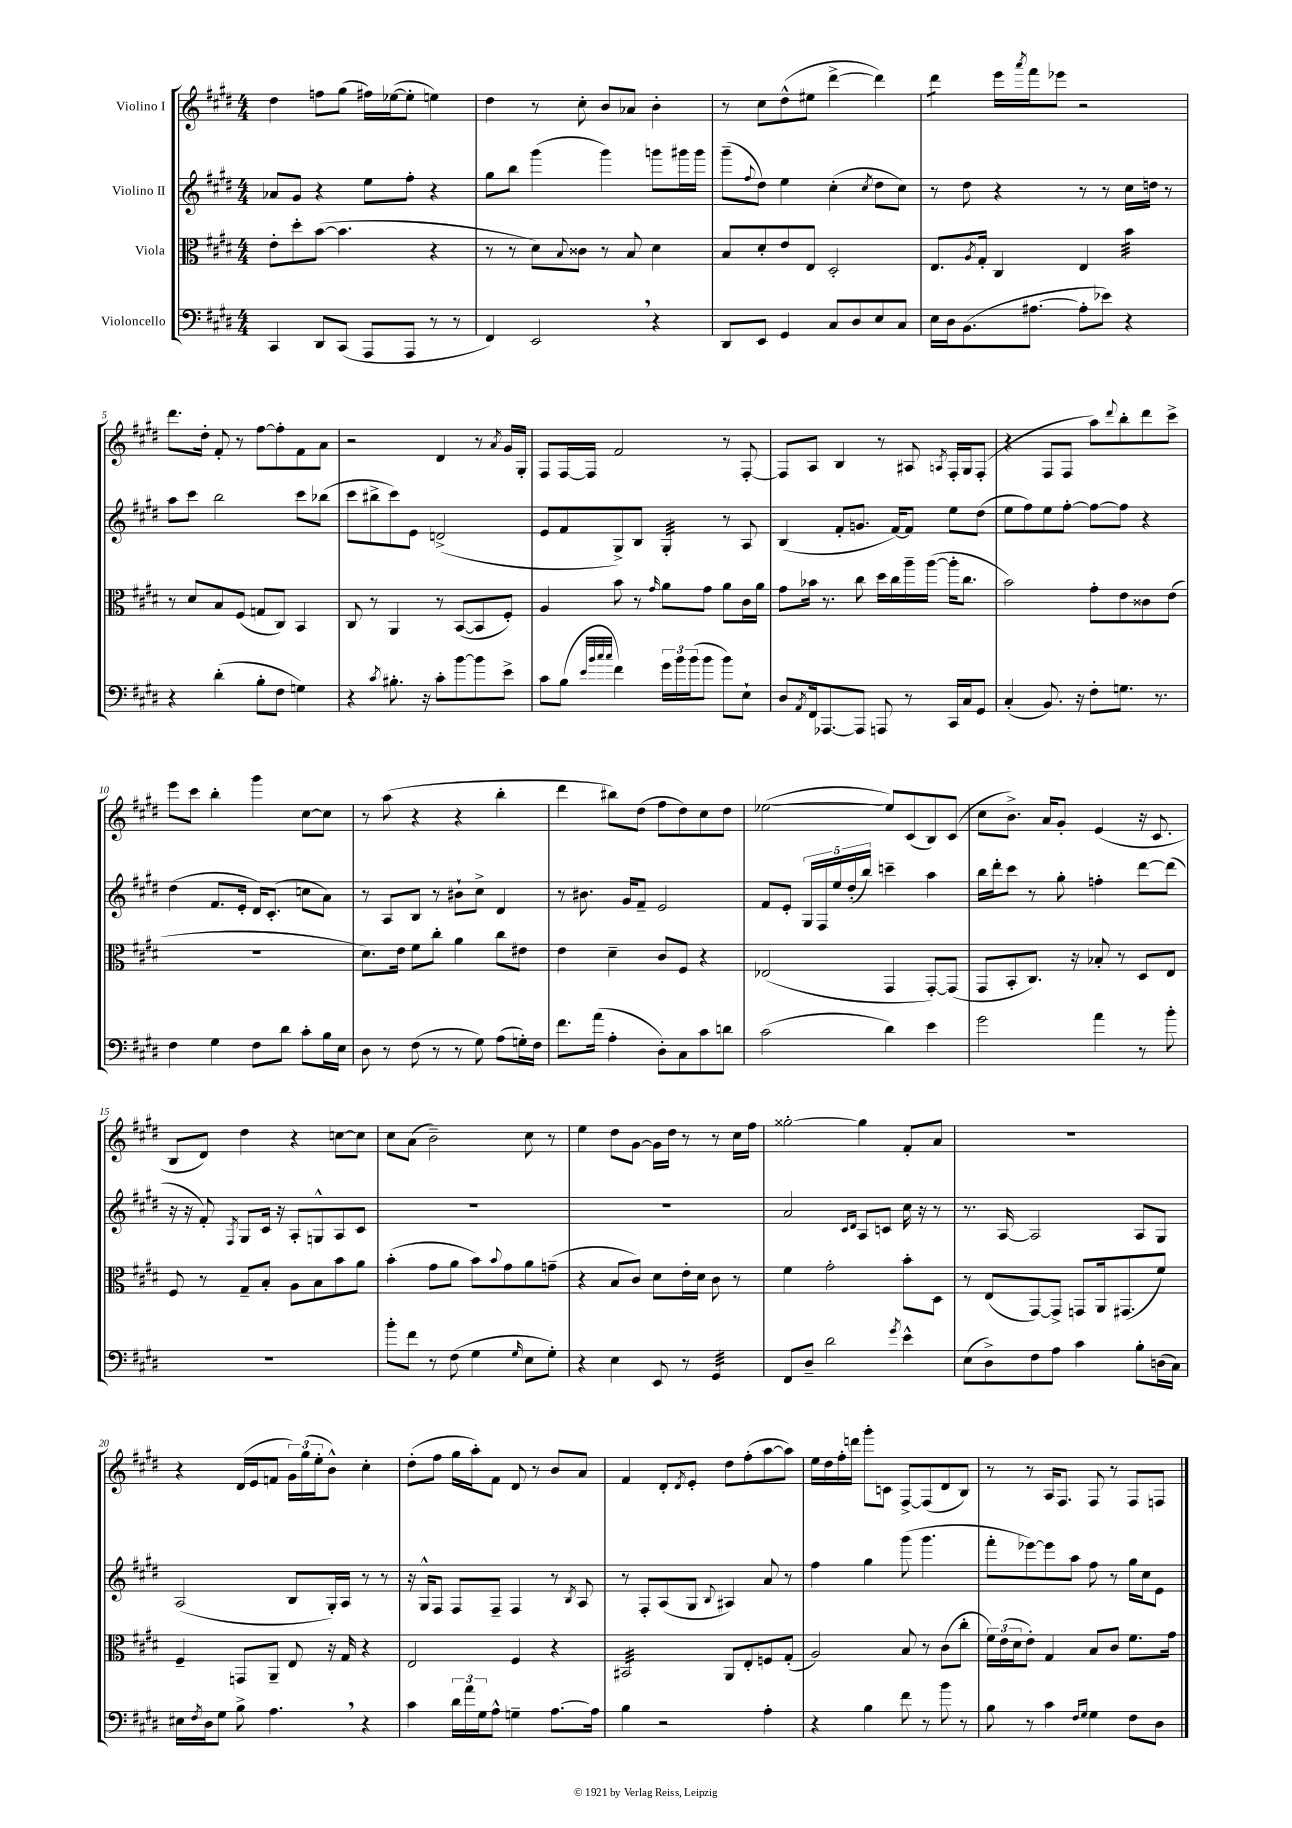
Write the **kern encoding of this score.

**kern	**kern	**kern	**kern
*staff4	*staff3	*staff2	*staff1
*clefF4	*clefC3	*clefG2	*clefG2
*k[f#c#g#d#]	*k[f#c#g#d#]	*k[f#c#g#d#]	*k[f#c#g#d#]
*M4/4	*M4/4	*M4/4	*M4/4
4CC#	8e'	8a-	4dd#
.	8dd#'	8g#	.
8DD#	([8b	4r	8ff
(8CC#	4.b]	.	(8gg#
8AAA	.	8ee	16ff#)
.	.	.	([16ee-
8AAA	.	8ff#'	8ee-']
8r	4r	4r	4ee)
8r	.	.	.
=	=	=	=
4FF#)	8r	8gg#	4dd#
.	8r	8bb	.
2EE	8d#)	(4ggg#	8r
.	8qqB	.	.
.	8c##	.	8cc#'
.	8r	4ggg#)	8b
.	8B	.	8a-
4r	4d#	8ggg	4b'
.	.	16ggg#	.
.	.	16ggg#	.
=	=	=	=
8DD#	8B	(8ggg#~	8r
.	.	8qqff#	.
8EE	8d#'	8dd#)	8cc#
4GG#	8e	4ee	(8dd#^^
.	8E	.	8ee#
8C#	2D#'	(4cc#'	[4ddd#^
8D#	.	.	.
.	.	8qcc#	.
8E	.	8dd#	4ddd#])
8C#	.	8cc#)	.
=	=	=	=
16E	8.E	8r	4ddd#
16D#	.	.	.
(8.BB	.	8dd#	.
.	8qA	.	.
.	16G#'	.	.
.	4C#	4r	16eee
.	.	.	8qaaa
[8.A#	.	.	16fff#
.	.	.	8eee-
8A#']	4E	8r	2r
8e-)	.	8r	.
4r	4b	16cc#	.
.	.	16dd	.
.	.	8r	.
=	=	=	=
4r	8r	8aa	8.ddd#
.	8d#	8ccc#	.
.	.	.	16dd#'
(4d#'	8B	2bb	8f#'
.	(8F#	.	8r
8B'	8G	.	[8ff#
8F#	8C#)	.	8ff#']
4G)	4BB	8ccc#	8f#
.	.	(8bb-	8a
=	=	=	=
4r	8C#	8ccc#	2r
.	8r	8bb#^	.
8qc#	.	.	.
8.B#'	4AA	8ccc#)	.
.	.	8e	.
16r	.	.	.
8c#'	8r	(2d^	4d#
[8b	([8BB	.	.
8b]	8BB]	.	8r
.	.	.	8qa
8e^	8F#')	.	16g#
.	.	.	16G#'
=	=	=	=
8c#	4A	8e	8F#
(8B	.	8f#	[16F#
.	.	.	16F#]
32qqe	.	.	.
32qqb	.	.	.
32qqcc#	.	.	.
32qqcc#	.	.	.
4f#)	8b	8G#^)	2f#
.	8r	8B	.
.	16qqg#	.	.
24g#	8a	4G#'	.
24b	.	.	.
(24b	.	.	.
8b	8g#	.	.
8b)	8a	8r	8r
8E`	16c#	8A	[8F#'
.	16a	.	.
=	=	=	=
8D#	8g#	(4B	8F#]
8qAA	.	.	.
16FF#	16b-	.	8A
[8.AAA-	8.r	.	.
.	.	8f#'	4B
8AAA-]	8cc#	8.g	.
8AAA	16dd#	.	8r
.	16cc#	[16f#)	.
8r	16aa~	8f#]	8A#
.	([16aa	.	.
.	.	.	8qA
16CC#	16aa']	8ee	16F#'
16C#	8.cc#	.	16G#
8GG#	.	(8dd#	(8F#'
=	=	=	=
(4C#'	2b)	8ee	4r
.	.	8ff#)	.
8.BB)	.	8ee	8F#
.	.	[8ff#'	8F#
16r	.	.	.
8F#'	8g#'	8ff#_	8aa)
.	.	.	8qqddd#
8.G	8e	8ff#]	8bb'
.	8c##	4r	8ddd#
8.r	.	.	.
.	(8e	.	8ccc#^
=	=	=	=
4F#	1r	(4dd#	8eee
.	.	.	8ccc#
4G#	.	8.f#	4bb'
.	.	16e'	.
8F#	.	16d#)	4ggg#
.	.	(8.c#'	.
8d#	.	.	.
8c#'	.	8cc	[8cc#
16B	.	8a)	8cc#]
16E	.	.	.
=	=	=	=
8D#	8.d#)	8r	8r
8r	.	8A	(8aa
.	16e	.	.
(8F#	8f#	8B	4r
8r	8cc#'	8r	.
8r	4a	8b#`	4r
8G#)	.	8cc#^	.
(8A	8cc#	4d#	4bb'
16G')	8e#	.	.
16F#	.	.	.
=	=	=	=
8.f#	4e	8r	4ddd#
.	.	8.b#	.
(16a	.	.	.
4A'	4d#~	.	8bb#)
.	.	16g#	.
.	.	8f#~	(8dd#
8D#')	8c#	2e	8ff#
8C#	8F#	.	8dd#)
8c#	4r	.	8cc#
8d	.	.	8dd#
=	=	=	=
(2c#	(2E-	8f#	([2ee-
.	.	8e'	.
.	.	20G#	.
.	.	20F#	.
.	.	20ee	.
.	.	(20dd#'	.
.	.	20bb)	.
4d#)	4GG#	4ccc~	8ee-])
.	.	.	(8c#
4e	[8GG#')	4aa	8B)
.	(8GG#]	.	(8c#
=	=	=	=
2g#	8GG#	16bb	8cc#
.	.	16ddd#'	.
.	8BB'	8ccc#	8.b^)
.	8.C#)	8r	.
.	.	.	16a
.	.	8gg#'	8g#'
.	16r	.	.
4a	8B-'	4ff'	(4e
.	8r	.	.
8r	8D#	[8ddd#	16r
.	.	.	8.c#
8b'	8E	(8ddd#]	.
=	=	=	=
1r	8F#	16r	8B
.	.	16r	.
.	8r	8f#')	8d#)
.	.	8qF#	.
.	8G#~	8G#	4dd#
.	8B'	16c#	.
.	.	16r	.
.	8A	8A'	4r
.	8B	8G^^	.
.	8b	8A	[8cc
.	8a	8c#	8cc]
=	=	=	=
8b'	(4b'	1r	8cc#
8f#	.	.	(8a
8r	8g#	.	2b~)
(8F#	8a	.	.
4G#	8b)	.	.
.	8qqb	.	.
.	8g#	.	.
16qqG#	.	.	.
8E	8a	.	8cc#
8G#')	(8g~	.	8r
=	=	=	=
4r	4r	1r	4ee
4E	8B	.	8dd#
.	8c#)	.	[8g#
8EE	8d#	.	16g#]
.	.	.	16dd#
8r	16e'	.	8r
.	16d#	.	.
4GG#	8c#	.	8r
.	8r	.	16cc#
.	.	.	16ff#
=	=	=	=
8FF#	4f#	2a	[2gg##'
8D#~	.	.	.
2d#	2g#'	.	.
.	.	16qqc#	.
.	.	16qqd#	.
.	.	8A	4gg##]
.	.	8c	.
8qg#	.	.	.
4e^^	8b'	16cc#	8f#'
.	.	16r	.
.	8D#	8r	8a
=	=	=	=
(8E	8r	8.r	1r
8D#^)	(8E	.	.
.	.	[16A	.
8F#	[8GG#)	2A]	.
8A	8GG#^]	.	.
4c#	8GG	.	.
.	16AA	.	.
.	(8.GG#	.	.
8B'	.	8A	.
(16D	8f#)	8G#	.
16C#)	.	.	.
=	=	=	=
16E#	4F#~	(2A	4r
8qF#	.	.	.
16D#	.	.	.
8G#	.	.	.
8B^	8GG	.	(16d#
.	.	.	16e
4.A	8AA~	.	8f
.	8E	8B	24g#)
.	.	.	(24gg#
.	.	.	24ee'
.	16r	16G#')	8b^^)
.	16G#	16A	.
4r	4r	8r	4cc#'
.	.	8r	.
=	=	=	=
4c#	2E	16r	(8dd#'
.	.	16G#^^	.
.	.	8F#	8ff#
24d#	.	8F#	16gg#
24a	.	.	.
.	.	.	16aa')
24G#	.	.	.
8A^^	.	8F#~	8f#
4G~	4F#	4F#	8d#
.	.	.	8r
[8.A	4r	8r	8b
.	.	8qB	.
.	.	8A	8a
16A]	.	.	.
=	=	=	=
4B	2BB#	8r	4f#
.	.	8F#'	.
2r	.	(8A	8d#'
.	.	.	8qd#
.	.	8G#	8e'
.	.	8qqB	.
.	8AA	4A#)	8dd#
.	8E'	.	(8ff#'
4A'	8F	8a	[8aa
.	(8G#'	8r	8aa])
=	=	=	=
4r	2A)	4ff#	16ee
.	.	.	16dd#
.	.	.	16ff#'
.	.	.	16ddd
4B	.	4gg#	8ggg#'
.	.	.	8c
8f#	8B	(8ggg#	[8F#^
8r	8r	4.ggg#	(8F#]
8b	(8c#	.	8d#
8r	8cc#'	.	8B)
=	=	=	=
8B	24f#)	8fff#'	8r
.	(24e	.	.
.	24d#	.	.
8r	8e')	[8eee-)	8r
4c#	4G#	8eee-]	16A
.	.	.	8.F#
.	.	8aa	.
16qqF#	.	.	.
16qqG#	.	.	.
4G#	8B	8ff#	8F#
.	8c#	8r	8r
8F#	8.f#	16gg#	8F#
.	.	16cc#	.
8D#	.	8e	8F
.	16g#	.	.
==	==	==	==
*-	*-	*-	*-
